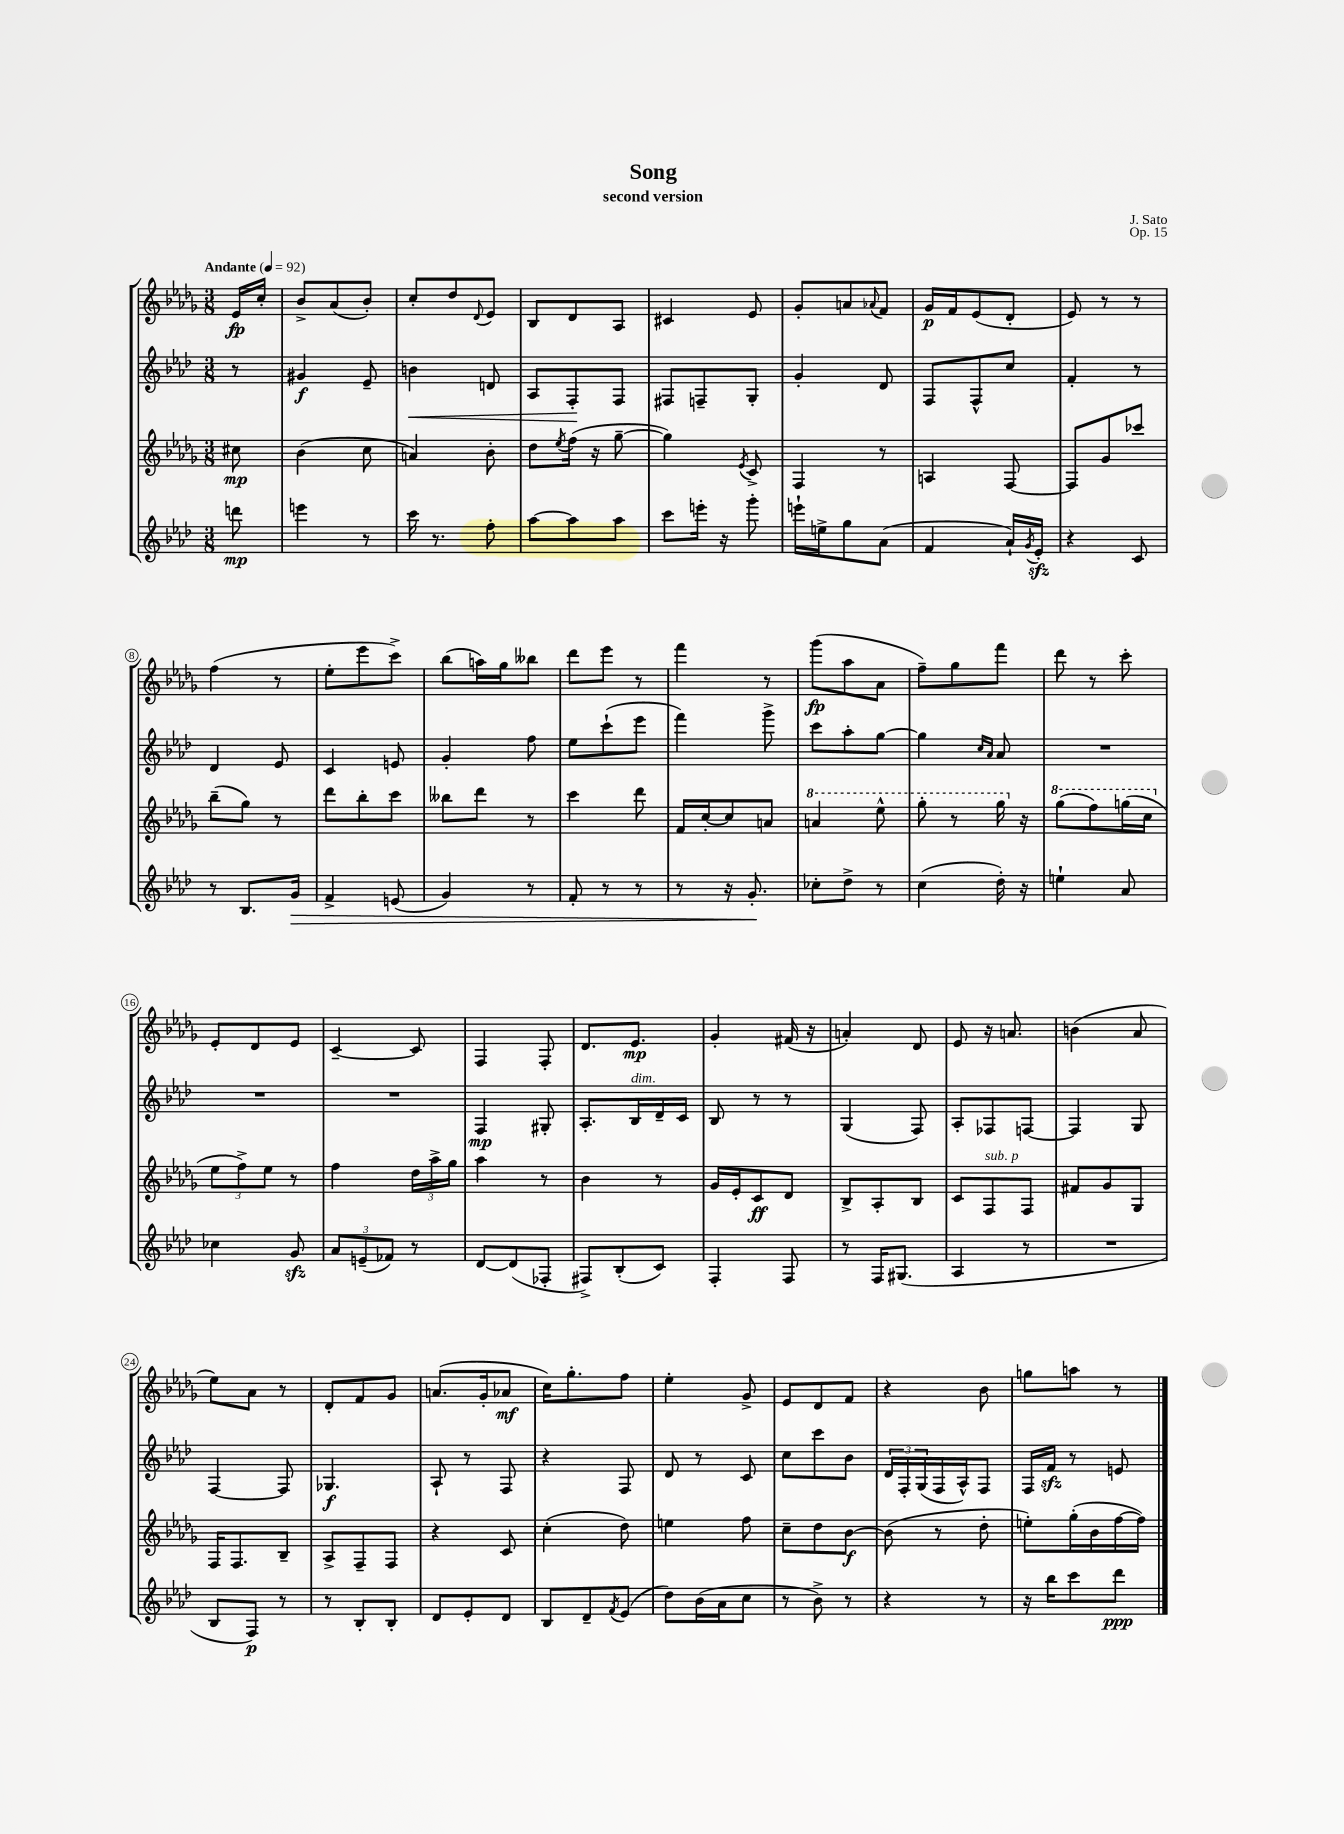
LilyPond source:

\header { title = "Song" composer = "J. Sato" subtitle = "second version" opus = "Op. 15" }
<<
\new StaffGroup <<
\new Staff = "s0" {
    \clef treble \key des \major \numericTimeSignature \time 3/8 \partial 8 \tempo "Andante" 4 = 92
    ees'16\fp c''16-. |
    bes'8-> aes'8( bes'8-.) |
    c''8-. des''8 \appoggiatura { des'8 } ees'8 |
    bes8 des'8 aes8 |
    cis'4 ees'8 |
    ges'8-. a'8 \appoggiatura { aes'8 } f'8 |
    ges'16\p f'16 ees'8( des'8-. |
    ees'8) r8 r8 |
    f''4( r8 |
    ees''8-. ees'''8 c'''8->) |
    bes''8( a''16) ges''16 beses''8 |
    des'''8 ees'''8 r8 |
    f'''4 r8 |
    ges'''8\fp( aes''8 aes'8 |
    f''8--) ges''8 f'''8 |
    des'''8 r8 c'''8-. |
    ees'8-. des'8 ees'8 |
    c'4~-- c'8 |
    f4 f8-. |
    des'8. ees'8.\mp |
    ges'4-. fis'16( r16 |
    a'4-.) des'8 |
    ees'8 r16 a'8. |
    b'4( aes'8 |
    ees''8) aes'8 r8 |
    des'8-. f'8 ges'8 |
    a'8.( ges'16-. aes'8\mf |
    c''16) ges''8.-. f''8 |
    ees''4-. ges'8-> |
    ees'8 des'8 f'8 |
    r4 bes'8 |
    g''8 a''8 r8 \bar "|." |
}
\new Staff = "s1" {
    \clef treble \key aes \major \numericTimeSignature \time 3/8 \partial 8
    r8 |
    gis'4\f ees'8-- |
    b'4\< d'8 |
    aes8 f8-.\! f8 |
    fis8 f8-- g8-. |
    g'4-. des'8 |
    f8 f8-^ c''8 |
    f'4-. r8 |
    des'4 ees'8 |
    c'4 e'8 |
    g'4-. f''8 |
    ees''8 c'''8-!( ees'''8 |
    f'''4) g'''8-> |
    c'''8 aes''8-. g''8~ |
    g''4 \grace { c''16 aes'16 } aes'8 |
    R4. |
    R4. |
    R4. |
    f4\mp gis8-. |
    aes8.-. bes16^\markup { \italic "dim." } des'16-- c'16 |
    bes8 r8 r8 |
    g4( f8) |
    aes8-. fes8 f8~ |
    f4 g8 |
    f4~ f8 |
    ges4.\f |
    aes8-! r8 f8 |
    r4 f8 |
    des'8 r8 c'8 |
    c''8 c'''8 bes'8 |
    \tuplet 3/2 { des'16 f16-. g16( } f16 aes16-^) f8 |
    f16 f'16\sfz r8 e'8 \bar "|." |
}
\new Staff = "s2" {
    \clef treble \key des \major \numericTimeSignature \time 3/8 \partial 8
    cis''8\mp |
    bes'4( c''8 |
    a'4) bes'8-. |
    des''8 \acciaccatura { ees''8 } f''16( r16 ges''8~-- |
    ges''4) \acciaccatura { ees'8 } c'8-> |
    f4 r8 |
    a4 f8~ |
    f8 ges'8 ces'''8 |
    bes''8--( ges''8) r8 |
    des'''8 bes''8-. c'''8 |
    beses''8 des'''8 r8 |
    c'''4 des'''8 |
    f'16 c''16~-. c''8 a'8 |
    \ottava #1 a''4 ees'''8-^ |
    ges'''8-. r8 ges'''16 \ottava #0 r16 |
    \ottava #1 ges'''8( f'''8) g'''16( c'''16 \ottava #0 |
    \tuplet 3/2 { ees''8 f''8->) ees''8 } r8 |
    f''4 \tuplet 3/2 { des''16 aes''16-> ges''16 } |
    aes''4 r8 |
    bes'4 r8 |
    ges'16 ees'16-. c'8\ff des'8 |
    bes8-> aes8-. bes8 |
    c'8 f8^\markup { \italic "sub. p" } f8 |
    fis'8 ges'8 ges8 |
    f16 f8. bes8-- |
    aes8-> f8-- f8 |
    r4 c'8 |
    c''4-.( des''8) |
    e''4 f''8 |
    c''8-- des''8 bes'8~\f |
    bes'8( r8 des''8-. |
    e''8-.) ges''16-.( bes'16 f''16~ f''16) \bar "|." |
}
\new Staff = "s3" {
    \clef treble \key aes \major \numericTimeSignature \time 3/8 \partial 8
    d'''8\mp |
    e'''4 r8 |
    c'''16 r8. f''8-. |
    aes''8~ aes''8 aes''8 |
    c'''8 e'''16-. r16 g'''8-. |
    e'''16-! e''16-> g''8 aes'8( |
    f'4 aes'16-!) \acciaccatura { g'8 } ees'16-.\sfz |
    r4 c'8 |
    r8 bes8. g'16\> |
    f'4-> e'8( |
    g'4) r8 |
    f'8-. r8 r8 |
    r8 r16 g'8.-.\! |
    ces''8-. des''8-> r8 |
    c''4( des''16-.) r16 |
    e''4-! aes'8 |
    ces''4 g'8\sfz |
    \tuplet 3/2 { aes'8 e'8--( fes'8) } r8 |
    des'8~ des'8( fes8-. |
    fis8->) bes8-.( c'8) |
    f4-. f8 |
    r8 f16 gis8.( |
    aes4 r8 |
    R4. |
    bes8 f8\p) r8 |
    r8 bes8-. bes8-. |
    des'8 ees'8-. des'8 |
    bes8 des'8-- \acciaccatura { f'8 } ees'8( |
    des''8) bes'16( aes'16 c''8 |
    r8 bes'8->) r8 |
    r4 r8 |
    r16 bes''16 c'''8 des'''8\ppp \bar "|." |
}
>>
>>
\layout { \context { \Score \override BarNumber.stencil = #(make-stencil-circler 0.1 0.3 ly:text-interface::print) } }
